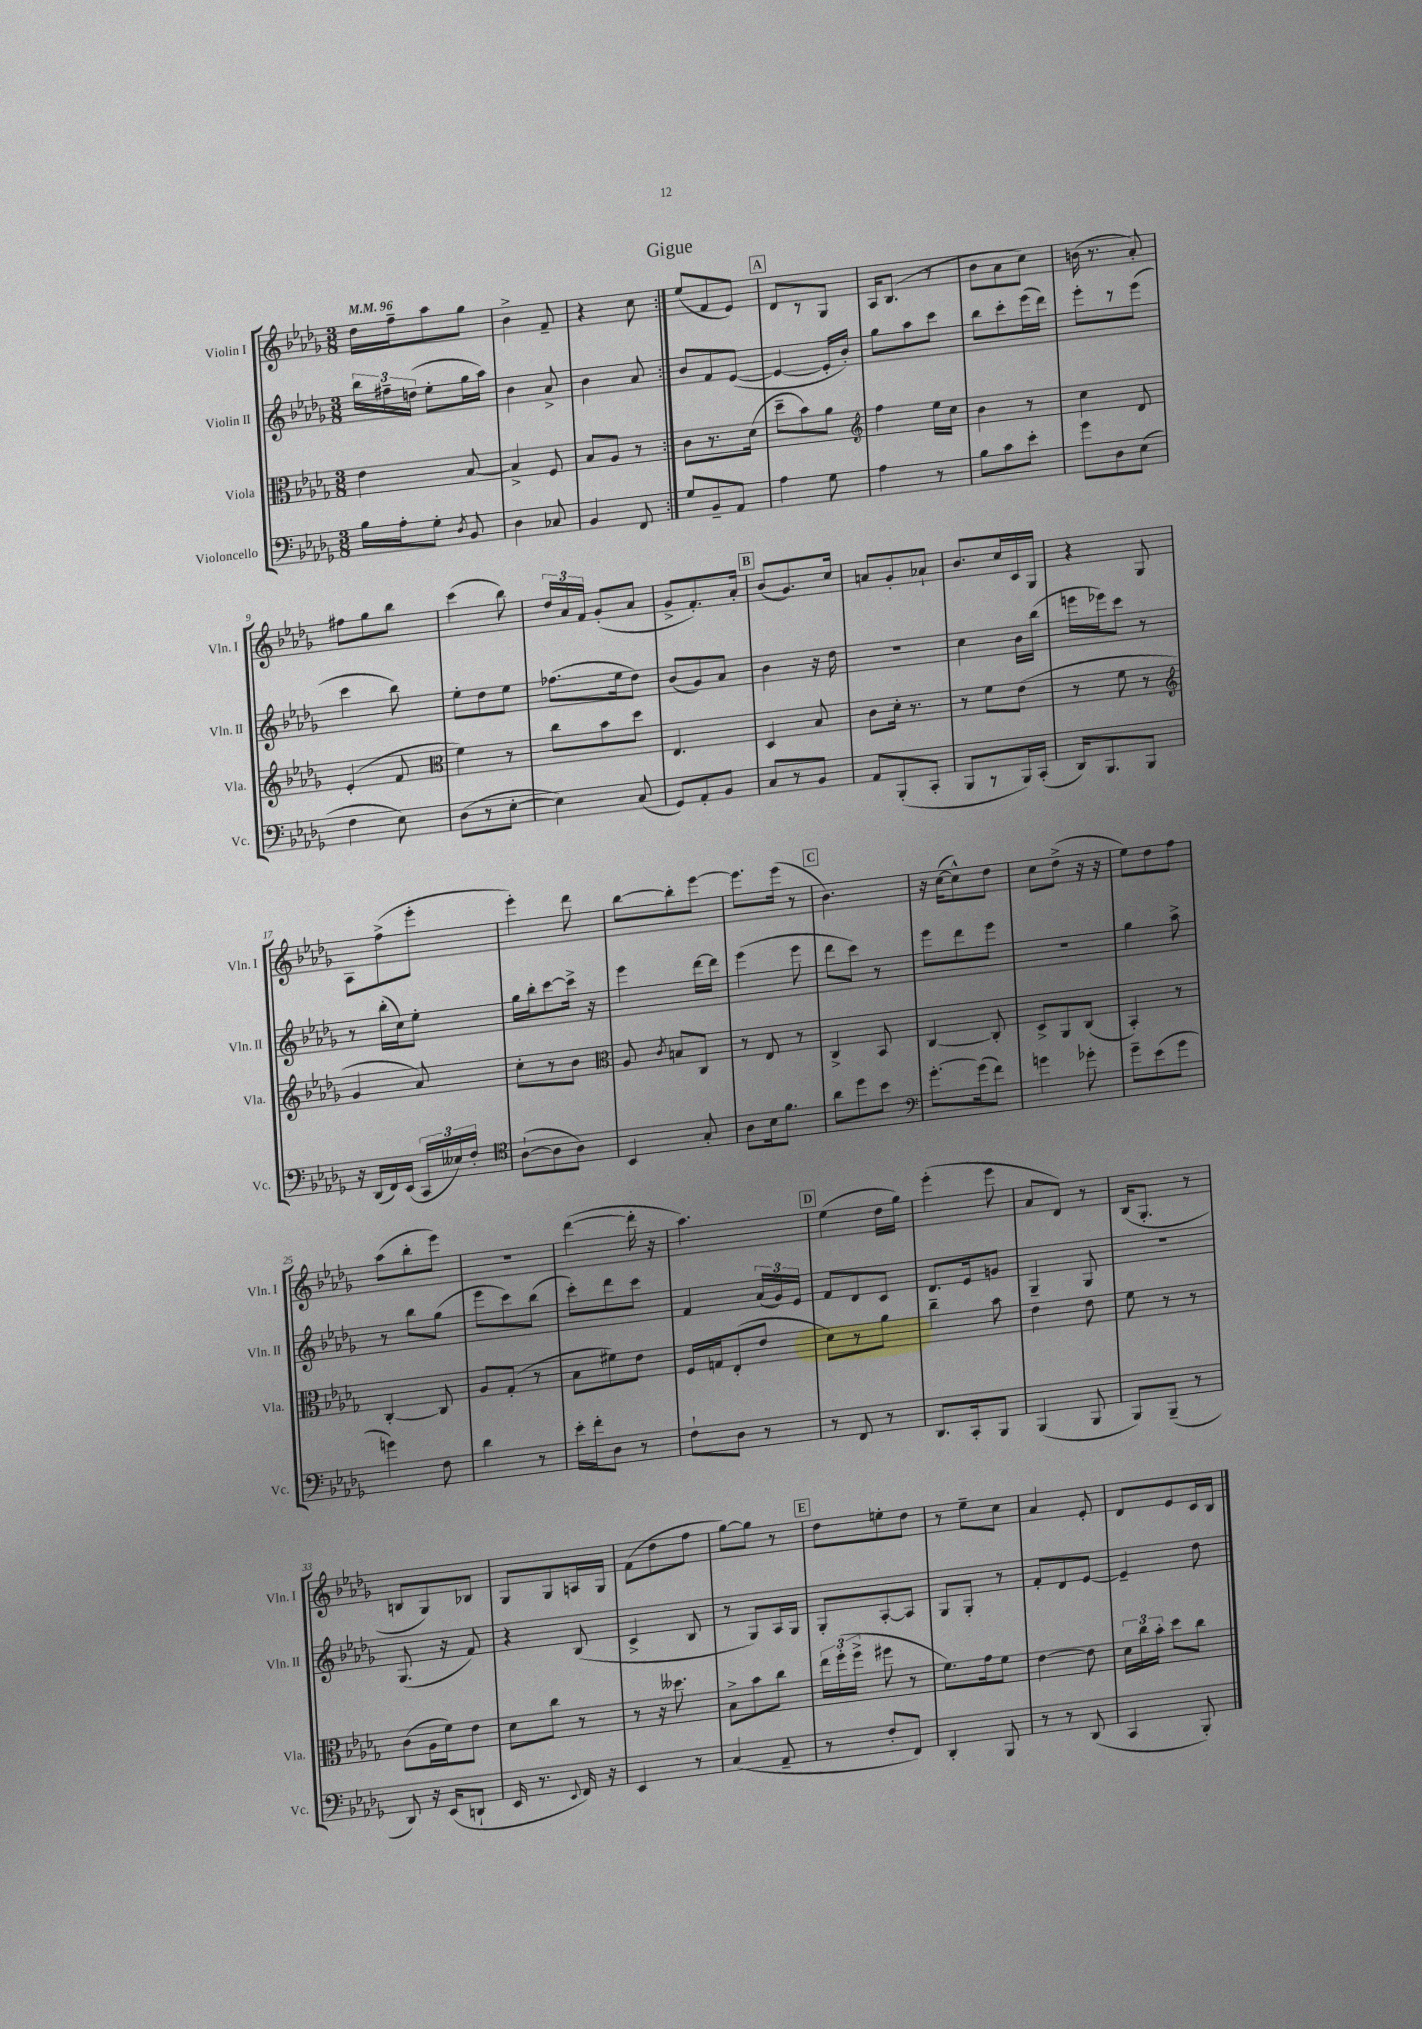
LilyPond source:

\header { title = "Gigue" }
<<
\new StaffGroup <<
\new Staff = "s0" \with { instrumentName = "Violin I" shortInstrumentName = "Vln. I" } {
    \clef treble \key des \major \numericTimeSignature \time 3/8 \tempo 4 = 96
    \autoBeamOff \repeat volta 2 { des''16[ f''16-- aes''8 ges''8] |
    bes'4-> f'8-- |
    r4 c''8 | }
    ees''8[( f'8 ees'8]) |
    \mark \markup { \box "A" } des'8[ r8 ges8] |
    aes16[ bes8.]( r8 |
    bes'8[ aes'8 c''8]) |
    b'16( r8. aes'8-.) |
    fis''8[ ges''8 bes''8] |
    c'''4( bes''8) |
    \tuplet 3/2 { des''16[ aes'16 f'16] } ges'8[-.( aes'8] |
    ges'8[-> f'8.-.) aes'16]-. |
    \mark \markup { \box "B" } bes'8[( ges'8.) c''16] |
    a'8[ ges'8-. aes'8]-! |
    bes'8.[ c''16 c'16 ges16] |
    r4 ges8 |
    aes8[ f''8->( ees'''8]-. |
    ees'''4-.) des'''8 |
    bes''8[~ bes''8-. ees'''8]~ |
    ees'''8.[ ees'''16]( r8 |
    \mark \markup { \box "C" } bes'4.) |
    r16 c''16[~( c''8-^) des''8] |
    c''8[ des''8]->( r16 r16 |
    ees''8[) des''8 f''8] |
    aes''8[( bes''8-. ees'''8]) |
    R4. |
    des'''4~( des'''16-. r16 |
    aes''4.) |
    \mark \markup { \box "D" } ees''4( des''16[ ges''16]) |
    ees'''4-.( ees'''8 |
    aes'8[ des'8]) r8 |
    bes16[( ges8.]-. r8 |
    b8[ ges8) bes8] |
    ges8[ ges8 a16 ges16] |
    f'8[( des''8 f''8] |
    ges''8[~) ges''8] r8 |
    \mark \markup { \box "E" } des''8[ e''8-. des''8] |
    r8 ees''8[-- c''8] |
    aes'4 ees'8-. |
    des'8[ ees'8 c'16 bes16] \bar "|." |
}
\new Staff = "s1" \with { instrumentName = "Violin II" shortInstrumentName = "Vln. II" } {
    \clef treble \key des \major \numericTimeSignature \time 3/8
    \autoBeamOff \repeat volta 2 { \tuplet 3/2 { bes''16[ fis''16-- d''16]( } ees''8[-. ges''16 aes''16]) |
    bes'4 aes'8-> |
    bes'4 aes'8 | }
    bes'8[ f'8 ees'8]~( |
    \mark \markup { \box "A" } ees'4~ ees'16[-. bes'16]-.) |
    ges''8[ aes''8 c'''8] |
    bes''8[ c'''8-. ees'''16( des'''16]) |
    ees'''8[-. r8 ees'''8]( |
    c'''4 bes''8) |
    ees''8[-. des''8 ees''8] |
    fes''8.[( ees''16 des''8]) |
    bes'8[( ges'8) aes'8] |
    \mark \markup { \box "B" } bes'4 r16 des''16 |
    R4. |
    c''4 bes'16[ bes''16]( |
    e'''16[ ees'''16) c'''8] r8 |
    r8 bes''16[-.( c''16) ees''8]-. |
    ges''16[ bes''16-. c'''8~ c'''16]-> r16 |
    ees'''4 des'''16[~ des'''16] |
    ees'''4( ees'''8 |
    \mark \markup { \box "C" } des'''8[ c'''8]) r8 |
    ees'''8[ des'''8 ees'''8] |
    R4. |
    ges''4 aes''8-> |
    r8 bes''8[ ges''8]( |
    ees'''8[ c'''8) bes''8]( |
    c'''8[-.) des'''8 c'''8] |
    f'4 \tuplet 3/2 { aes'16[( ges'16) ees'16] } |
    \mark \markup { \box "D" } f'8[ des'8 c'8] |
    des'8.[ ees'16 g'8] |
    ges4-- ges8 |
    r4. |
    ges8.( r16 f'8) |
    r4 bes8( |
    c'4-> bes8 |
    r8 ges8[) aes16 ges16] |
    \mark \markup { \box "E" } ges8[-. aes8~-. aes8] |
    ges8[ ges8]-. r8 |
    f'8[-. des'8 ees'8]~ |
    ees'4-- des''8 \bar "|." |
}
\new Staff = "s2" \with { instrumentName = "Viola" shortInstrumentName = "Vla." } {
    \clef alto \key des \major \numericTimeSignature \time 3/8
    \autoBeamOff \repeat volta 2 { ees'4 bes8~ |
    bes4-> f8 |
    bes8[ aes8] r8 | }
    c'8[ r8. des'16]( |
    \mark \markup { \box "A" } des''8[-- bes'8) aes'8] |
    \clef treble f''4 ees''16[ c''16] |
    bes'4 r8 |
    c''4 des'8 |
    ees'4-.( f'8 |
    \clef alto f'4) r8 |
    c''8[ bes'8 des''8] |
    ees4. |
    \mark \markup { \box "B" } des4 bes8 |
    c'8[ des'16]-. r8. |
    r8 f'8[ ees'8]( |
    r8 f'8 r8 |
    \clef treble ges'4 aes'8) |
    c''8[-. r8 bes'8] |
    \clef alto aes8 \acciaccatura { c'8 } b8[ c8] |
    r8 ees8 r8 |
    \mark \markup { \box "C" } c4-> bes,8 |
    c4~ c8-. |
    des8[-> aes,8 c8]( |
    bes,4-.) r8 |
    c4~-. c8 |
    aes8[ ges8]-.( r8 |
    bes8[ fis'8) ees'8] |
    f16[ g16 ees8-.( ees'8] |
    \mark \markup { \box "D" } des'8[) r8 aes'8] |
    c''4-- bes'8 |
    ees'4 ees'8 |
    f'8 r8 r8 |
    c'8[( aes16 f'16) ees'8] |
    des'8[ c''8] r8 |
    r8 r16 deses''8. |
    bes8[-> bes'8 c''8] |
    \mark \markup { \box "E" } \tuplet 3/2 { ees''16[ f''16-.( f''16]-> } fis''8 r8 |
    f'8.[) ges'16 f'8] |
    ees'4~ ees'8 |
    \tuplet 3/2 { des'16[ c''16 bes'16]-. } des''8[ c''8] \bar "|." |
}
\new Staff = "s3" \with { instrumentName = "Violoncello" shortInstrumentName = "Vc." } {
    \clef bass \key des \major \numericTimeSignature \time 3/8
    \autoBeamOff \repeat volta 2 { bes16[ aes16-. ges8]-. \acciaccatura { des8 } bes,8 |
    des4 ces8 |
    bes,4 f,8 | }
    ges8[ bes,8-- aes,8] |
    \mark \markup { \box "A" } aes4 ges8 |
    aes4 r8 |
    bes8[ c'8 ees'8]-. |
    ges'8[ des8 ees8]( |
    f4 ees8) |
    des8[( r8 ees8]~-. |
    ees4) c8( |
    ges,8[) aes,8-. bes,8] |
    \mark \markup { \box "B" } c8[ r8 bes,8] |
    aes,8[ bes,,8-.( c,8]-. |
    bes,,8[ r8 bes,,16) c,16]-.( |
    des,16[) bes,,8. bes,,8] |
    r16 des,16[( f,16) ees,16]( \tuplet 3/2 { c,16[ eeses16) f16]-. } |
    \clef tenor aes8[~-!( aes8 aes8]) |
    bes,4 ges8-. |
    aes8[ bes16 f'8.] |
    \mark \markup { \box "C" } aes'8[ des''8 bes'8] |
    \clef bass ges'8.[~-. ges'16( f'8]) |
    g'4 ges'8-. |
    ges'8[-- ees'8( ges'8] |
    g'4) f8 |
    des'4 r8 |
    ees'16[-. f'16-. des8] r8 |
    f8[-! des8] r8 |
    \mark \markup { \box "D" } r8 f,8 r8 |
    des,8.[ c,16-. bes,,8] |
    bes,,4( bes,,8 |
    bes,,8[) bes,,8]--( r8 |
    des,8) r16 ees,16[( d,8]-! |
    ees,16 r8. \appoggiatura { ees,8 } f,16) r16 |
    ees,4 r8 |
    c4( aes,8-- |
    \mark \markup { \box "E" } r8 f8[-. f,8]) |
    des,4-. bes,,8 |
    r8 r8 des,8( |
    c,4 bes,,8-.) \bar "|." |
}
>>
>>
